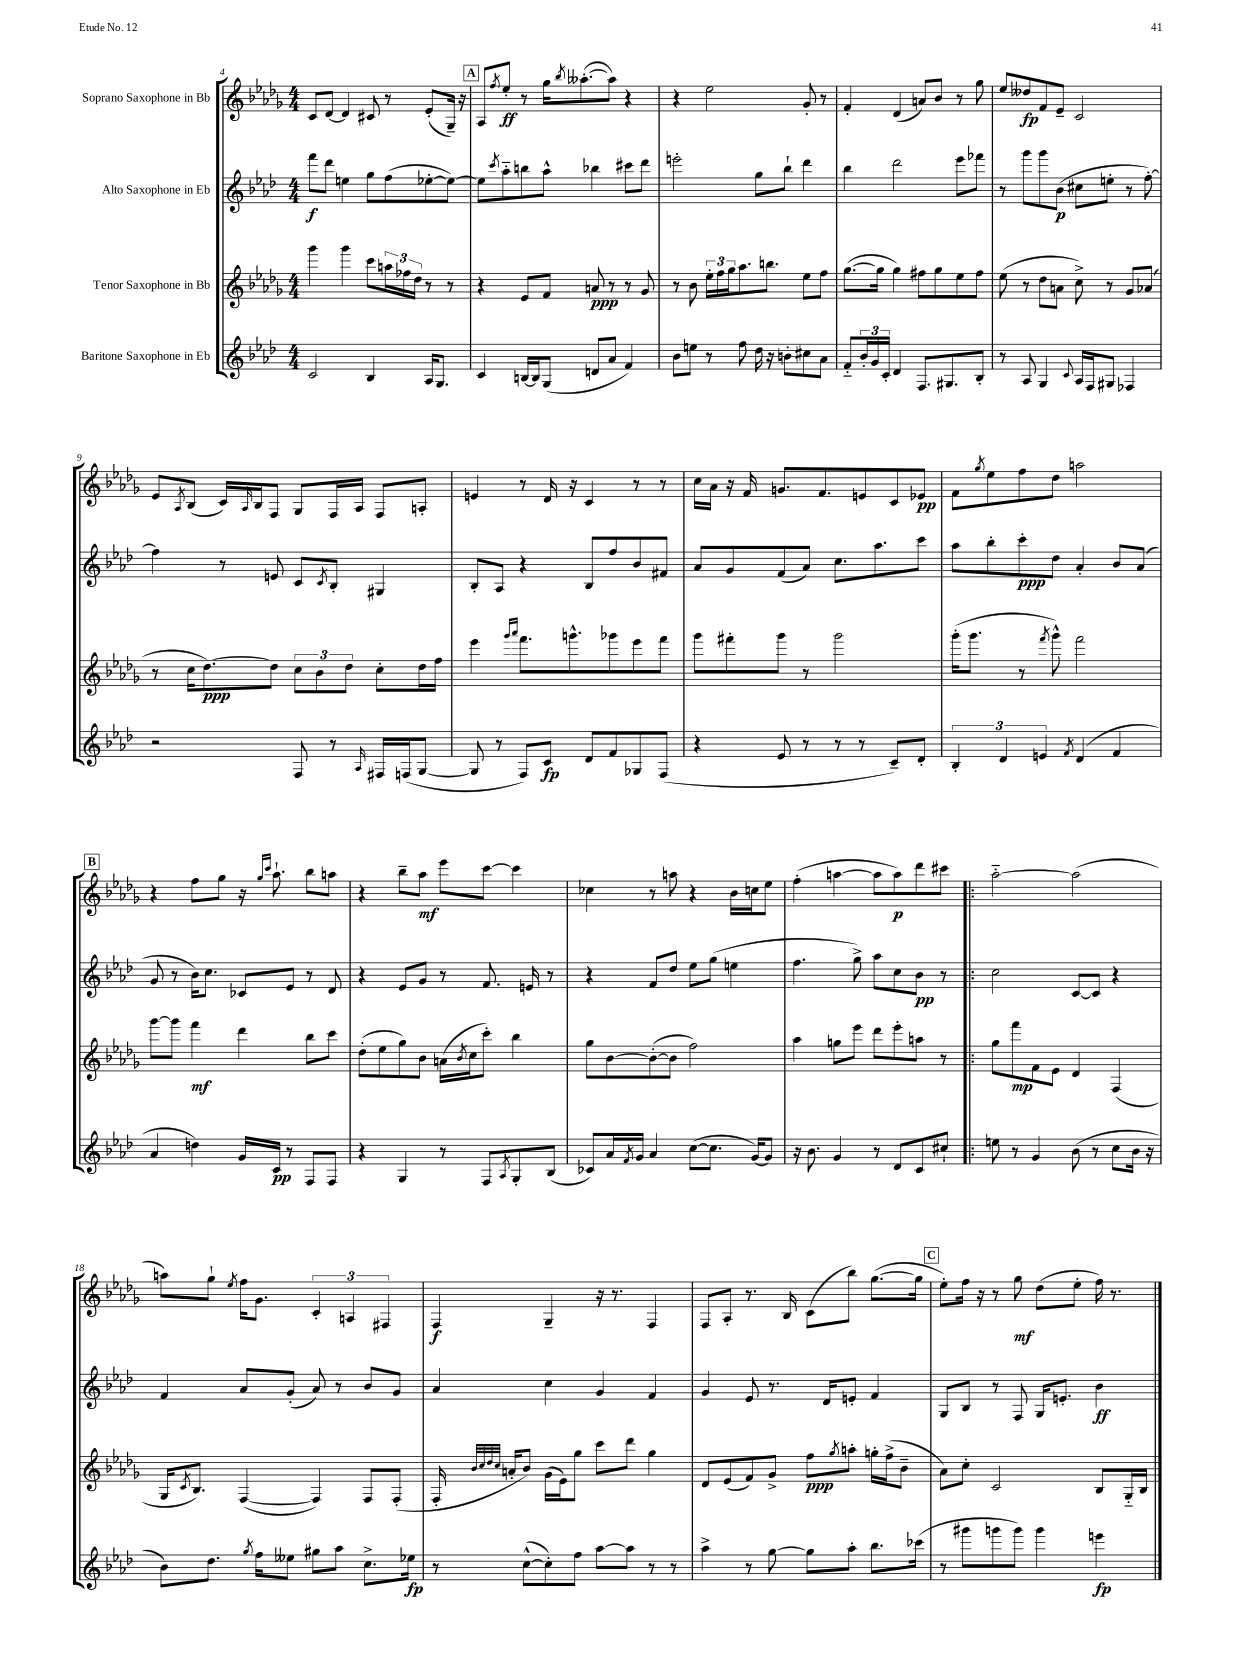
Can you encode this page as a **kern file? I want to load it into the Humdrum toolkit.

**kern	**dynam	**kern	**dynam	**kern	**dynam	**kern	**dynam
*part4	*part4	*part3	*part3	*part2	*part2	*part1	*part1
*staff4	*staff4	*staff3	*staff3	*staff2	*staff2	*staff1	*staff1
*I"Baritone Saxophone in Eb	*	*I"Tenor Saxophone in Bb	*	*I"Alto Saxophone in Eb	*	*I"Soprano Saxophone in Bb	*
*clefG2	*	*clefG2	*	*clefG2	*	*clefG2	*
*k[b-e-a-d-]	*	*k[b-e-a-d-g-]	*	*k[b-e-a-d-]	*	*k[b-e-a-d-g-]	*
*M4/4	*	*M4/4	*	*M4/4	*	*M4/4	*
=4	=4	=4	=4	=4	=4	=4	=4
2c/	.	4ggg-\	.	8fff\L	f	8c/L	.
.	.	.	.	8ddd-\J	.	[8d-/J	.
.	.	4ggg-\	.	4een\	.	4d-/]	.
4B-/	.	8ccc\L	.	8gg\L	.	8c#X/	.
.	.	24aan\L	.	(8ff\	.	8r	.
.	.	24ff-X\	.	.	.	.	.
.	.	24dd-\JJ	.	.	.	.	.
16A-/KL	.	8r	.	[8ee-X'\	.	(8e-'/L	.
8.G/J	.	.	.	.	.	.	.
.	.	8r	.	8ee-\J_)	.	16G-~/Jk)	.
.	.	.	.	.	.	16r	.
!!LO:REH:place=s1:t=A
=5	=5	=5	=5	=5	=5	=5	=5
4c/	.	4r	.	8ee-\L]	.	8A-/L	.
.	.	.	.	8qccc/	.	8qff/	.
.	.	.	.	8aa-\	.	8ee-'/J	ff
[16Bn/LL	.	8e-/L	.	8bbn\	.	8r	.
16B/J]	.	.	.	.	.	.	.
(8G/J	.	8f/J	.	8aa-^^\J	.	16gg-\KL	.
.	.	.	.	.	.	8qbb-/	.
.	.	.	.	.	.	([8.aa--X'\	.
8dn/L	.	8an/	ppp	4bb-X\	.	.	.
8a-/J	.	8r	.	.	.	8aa--\J])	.
4f/)	.	8r	.	8ccc#X\L	.	4r	.
.	.	8g-/	.	8ddd-\J	.	.	.
=6	=6	=6	=6	=6	=6	=6	=6
8b-\L	.	8r	.	2eeen'\	.	4r	.
8een\J	.	8b-\	.	.	.	.	.
8r	.	24ee-'\LL	.	.	.	2ee-\	.
.	.	24ff\	.	.	.	.	.
.	.	24gg-\J	.	.	.	.	.
8ff\	.	8.aa-\	.	.	.	.	.
16dd-\	.	.	.	8gg\L	.	.	.
16r	.	8.bbn\J	.	.	.	.	.
8bn'\L	.	.	.	8bb-`\J	.	.	.
8cc#X\	.	8ee-\L	.	4ddd-\	.	8g-'/	.
8a-\J	.	8ff\J	.	.	.	8r	.
=7	=7	=7	=7	=7	=7	=7	=7
8f/L	.	([8.gg-\L	.	4bb-\	.	4f'/	.
24b-'/L	.	.	.	.	.	.	.
24g/	.	.	.	.	.	.	.
.	.	16gg-\Jk]	.	.	.	.	.
24c'/JJ	.	.	.	.	.	.	.
4d-/	.	4gg-\)	.	2ddd-\	.	(4d-/	.
8.F/L	.	8ff#X\L	.	.	.	8an/L)	.
.	.	8gg-\	.	.	.	8b-/J	.
8.G#X/	.	.	.	.	.	.	.
.	.	8ee-\	.	8eee-\L	.	8r	.
8B-'/J	.	8ff#\J	.	8fff-X\J	.	8gg-\	.
=8	=8	=8	=8	=8	=8	=8	=8
8r	.	(8ee-\	.	8r	.	8ee-/L	.
8A-/	.	8r	.	8ggg\L	.	8dd--X/	fp
4G/	.	8dd-\L	.	8ggg\	.	8f/	.
.	.	8an\J	.	(8b-\J	p	8e-~/J	.
8qqc/	.	.	.	.	.	.	.
16A-/LL	.	8cc^\)	.	8cc#X\L	.	2c/	.
16F/J	.	.	.	.	.	.	.
8G#X/J	.	8r	.	8een'\J	.	.	.
4F-X/	.	8g-/L	.	8r	.	.	.
.	.	(8a-X/J	.	[8ff'\)	.	.	.
!!LO:LB:g=z
=9	=9	=9	=9	=9	=9	=9	=9
2r	.	8r	.	4ff\]	.	8e-/L	.
.	.	.	.	.	.	8qA-/	.
.	.	16cc\KL	.	.	.	(8B-/J	.
.	.	[8.dd-\)	ppp	.	.	.	.
.	.	.	.	8r	.	16c/LL)	.
.	.	.	.	.	.	16qqA-/	.
.	.	.	.	.	.	16B-/J	.
.	.	8dd-\J]	.	8en/	.	8F/J	.
8F/	.	12cc\L	.	8c/L	.	8G-/L	.
.	.	12b-\	.	.	.	.	.
.	.	.	.	8qc/	.	.	.
8r	.	.	.	8B-'/J	.	16F/L	.
.	.	12dd-\J	.	.	.	.	.
.	.	.	.	.	.	16A-/JJ	.
16qqA-/	.	.	.	.	.	.	.
16F#X/LL	.	8cc'\L	.	4G#X/	.	8F/L	.
(16Fn/J	.	.	.	.	.	.	.
[8G/J	.	16dd-\L	.	.	.	8An'/J	.
.	.	16ff\JJ	.	.	.	.	.
=10	=10	=10	=10	=10	=10	=10	=10
8G/]	.	4eee-\	.	8B-'/L	.	4en/	.
8r	.	.	.	8A-/J	.	.	.
.	.	16qqggg-/LL	.	.	.	.	.
.	.	16qqaaa-/JJ	.	.	.	.	.
8F/L)	.	8.fff\L	.	4r	.	8r	.
8c/J	fp	.	.	.	.	16d-/	.
.	.	8.gggn^^\	.	.	.	16r	.
8d-/L	.	.	.	8B-/L	.	4c/	.
8f/	.	8ggg-X\	.	8ff/	.	.	.
8G-X/	.	8eee-\	.	8b-/	.	8r	.
(8F/J	.	8fff\J	.	8f#X/J	.	8r	.
=11	=11	=11	=11	=11	=11	=11	=11
4r	.	8ggg-\L	.	8a-/L	.	16cc\LL	.
.	.	.	.	.	.	16a-\JJ	.
.	.	8fff#X'\	.	8g/	.	16r	.
.	.	.	.	.	.	16f/	.
8e-/	.	8ggg-\J	.	(8f/	.	8.gn/L	.
8r	.	8r	.	8a-/J)	.	.	.
.	.	.	.	.	.	8.f/	.
8r	.	2ggg-\	.	8.cc\L	.	.	.
8r	.	.	.	.	.	8en/	.
.	.	.	.	8.aa-\	.	.	.
8c~/L)	.	.	.	.	.	8c/	.
8d-'/J	.	.	.	8ccc\J	.	8e-X/J	pp
=12	=12	=12	=12	=12	=12	=12	=12
6B-'/	.	(16ggg-'\KL	.	8aa-\L	.	8f\L	.
.	.	8.ggg-\J	.	.	.	.	.
.	.	.	.	.	.	8qgg-/	.
.	.	.	.	8bb-'\	.	8ee-\	.
6d-/	.	.	.	.	.	.	.
.	.	8r	.	8ccc'\	ppp	8ff\	.
6en/	.	.	.	.	.	.	.
.	.	8qfff/	.	.	.	.	.
.	.	8ggg-^^\)	.	8dd-\J	.	8dd-\J	.
8qf/	.	.	.	.	.	.	.
(4d-/	.	2fff\	.	4a-'/	.	2aan\	.
4f/	.	.	.	8b-/L	.	.	.
.	.	.	.	(8a-/J	.	.	.
!!LO:LB:g=z
!!LO:REH:place=s1:t=B
=13	=13	=13	=13	=13	=13	=13	=13
4a-/	.	[8ggg-\L	.	8g/	.	4r	.
.	.	8ggg-\J]	.	8r	.	.	.
4ddn\)	.	4fff\	mf	16b-\KL)	.	8ff\L	.
.	.	.	.	8.cc\J	.	.	.
.	.	.	.	.	.	8gg-\J	.
16g/LL	.	4ddd-\	.	8c-X/L	.	16r	.
.	.	.	.	.	.	16qqgg-/LL	.
.	.	.	.	.	.	16qqccc/JJ	.
16c/JJ	pp	.	.	.	.	8.aa-`\	.
8r	.	.	.	8e-/J	.	.	.
8F/L	.	8bb-\L	.	8r	.	8bb-\L	.
8F/J	.	8ccc\J	.	8d-/	.	8aan\J	.
=14	=14	=14	=14	=14	=14	=14	=14
4r	.	(8dd-'\L	.	4r	.	4r	.
.	.	8ee-\	.	.	.	.	.
4G/	.	8gg-\)	.	8e-/L	.	8bb-~\L	.
.	.	8b-\J	.	8g/J	.	8aa-\J	mf
8r	.	(16an\LL	.	8r	.	8eee-\L	.
.	.	8qb-/	.	.	.	.	.
.	.	16cc\J	.	.	.	.	.
8F/L	.	8ccc'\J)	.	8.f/	.	[8ccc\J	.
8qA-/	.	.	.	.	.	.	.
8G'/	.	4bb-\	.	.	.	4ccc\]	.
.	.	.	.	16en/	.	.	.
(8B-/J	.	.	.	8r	.	.	.
=15	=15	=15	=15	=15	=15	=15	=15
8c-X/L)	.	8gg-\L	.	4r	.	4cc-X\	.
16a-/L	.	[8b-\	.	.	.	.	.
8qf/	.	.	.	.	.	.	.
16g/JJ	.	.	.	.	.	.	.
4a-/	.	(8b-'\_	.	8f/L	.	8r	.
.	.	8b-\J]	.	8dd-/J	.	8aan\	.
([8cc\L	.	2ff\)	.	8ee-\L	.	4r	.
8.cc\J]	.	.	.	(8gg\J	.	.	.
.	.	.	.	4een\	.	16b-\LL	.
[16g/KL)	.	.	.	.	.	16ccn\J	.
8g/J]	.	.	.	.	.	8ee-\J	.
=16	=16	=16	=16	=16	=16	=16	=16
16r	.	4aa-\	.	4.ff\	.	(4ff'\	.
8.b-\	.	.	.	.	.	.	.
4g/	.	8ggn\L	.	.	.	[4aan\	.
.	.	8eee-\J	.	8gg^\)	.	.	.
8r	.	8ddd-\L	.	8aa-\L	.	8aa\L]	.
8d-/L	.	8eee-'\	.	8cc\	.	8aa\)	p
8c/	.	8aan\J	.	8b-\J	pp	8ddd-\	.
8cc#X`/J	.	8r	.	8r	.	8ccc#X\J	.
=17!|:	=17!|:	=17!|:	=17!|:	=17!|:	=17!|:	=17!|:	=17!|:
8een\	.	8gg-\L	.	2cc\	.	[2aa-\	.
8r	.	8fff\	mp	.	.	.	.
4g/	.	8f\	.	.	.	.	.
.	.	8e-\J	.	.	.	.	.
(8b-\	.	4d-/	.	[8c/L	.	(2aa-\]	.
8r	.	.	.	8c/J]	.	.	.
8cc\L	.	(4F/	.	4r	.	.	.
16b-\Jk	.	.	.	.	.	.	.
16r	.	.	.	.	.	.	.
!!LO:LB:g=z
=18	=18	=18	=18	=18	=18	=18	=18
8b-\L)	.	16G-/KL	.	4f/	.	8aan\L)	.
.	.	8qc/	.	.	.	.	.
.	.	8.B-/J)	.	.	.	.	.
8.dd-\J	.	.	.	.	.	8gg-`\J	.
.	.	.	.	.	.	8qee-/	.
.	.	([4F/	.	8a-/L	.	16ff\KL	.
8qgg/	.	.	.	.	.	.	.
16ff\KL	.	.	.	.	.	8.g-\J	.
8ee--X\J	.	.	.	(8g'/J	.	.	.
8gg#X\L	.	4F/])	.	8a-/)	.	6c'/	.
8aa-\J	.	.	.	8r	.	.	.
.	.	.	.	.	.	6An/	.
8.cc^\L	.	8F/L	.	8b-/L	.	.	.
.	.	.	.	.	.	6F#X/	.
.	.	(8F'/J	.	8g/J	.	.	.
16ee-X\Jk	fp	.	.	.	.	.	.
=19	=19	=19	=19	=19	=19	=19	=19
8r	.	16F'/	.	4a-/	.	4F/	f
.	.	32qqb-/LLL	.	.	.	.	.
.	.	32qqcc/	.	.	.	.	.
.	.	32qqdd-/	.	.	.	.	.
.	.	32qqcc/JJJ	.	.	.	.	.
.	.	16an'/KL	.	.	.	.	.
([8cc^^\L	.	8b-/J)	.	.	.	.	.
8cc'\])	.	(16g-\LL	.	4cc\	.	4G-~/	.
.	.	16e-\J)	.	.	.	.	.
8ff\J	.	8gg-\J	.	.	.	.	.
[8aa-\L	.	8ccc\L	.	4g/	.	16r	.
.	.	.	.	.	.	8.r	.
8aa-\J]	.	8ddd-\J	.	.	.	.	.
8r	.	4gg-\	.	4f/	.	4F/	.
8r	.	.	.	.	.	.	.
=20	=20	=20	=20	=20	=20	=20	=20
4aa-^\	.	8d-/L	.	4g/	.	8F/L	.
.	.	(8e-/	.	.	.	8A-'/J	.
8r	.	8f/)	.	8e-/	.	8.r	.
[8gg\	.	8g-^/J	.	8.r	.	.	.
.	.	.	.	.	.	16B-/	.
8gg\L]	.	8ff\L	ppp	.	.	(8c\L	.
.	.	.	.	16d-/KL	.	.	.
.	.	8qgg-/	.	.	.	.	.
8aa-'\J	.	8aan'\J	.	8en'/J	.	8bb-\J)	.
8.bb-\L	.	16ggn'\LL	.	4f/	.	([8.gg-\L	.
.	.	(16ff^\J	.	.	.	.	.
.	.	8b-~\J	.	.	.	.	.
(16ccc-X\Jk	.	.	.	.	.	16gg-\Jk]	.
!!LO:REH:place=s1:t=C
=21	=21	=21	=21	=21	=21	=21	=21
8r	.	8a-\L)	.	8G/L	.	8ee-'\L)	.
8ggg#X\L	.	8cc'\J	.	8B-/J	.	16ff\Jk	.
.	.	.	.	.	.	16r	.
8gggn\	.	2c/	.	8r	.	8r	.
8ggg\J)	.	.	.	8F/	.	8gg-\	mf
4ggg\	.	.	.	16G/KL	.	(8dd-\L	.
.	.	.	.	8.en'/J	.	.	.
.	.	.	.	.	.	8ee-'\J	.
4eeen\	fp	8B-/L	.	4b-\	ff	16ff\)	.
.	.	.	.	.	.	8.r	.
.	.	16G-/L	.	.	.	.	.
.	.	16B-/JJ	.	.	.	.	.
==	==	==	==	==	==	==	==
*-	*-	*-	*-	*-	*-	*-	*-
